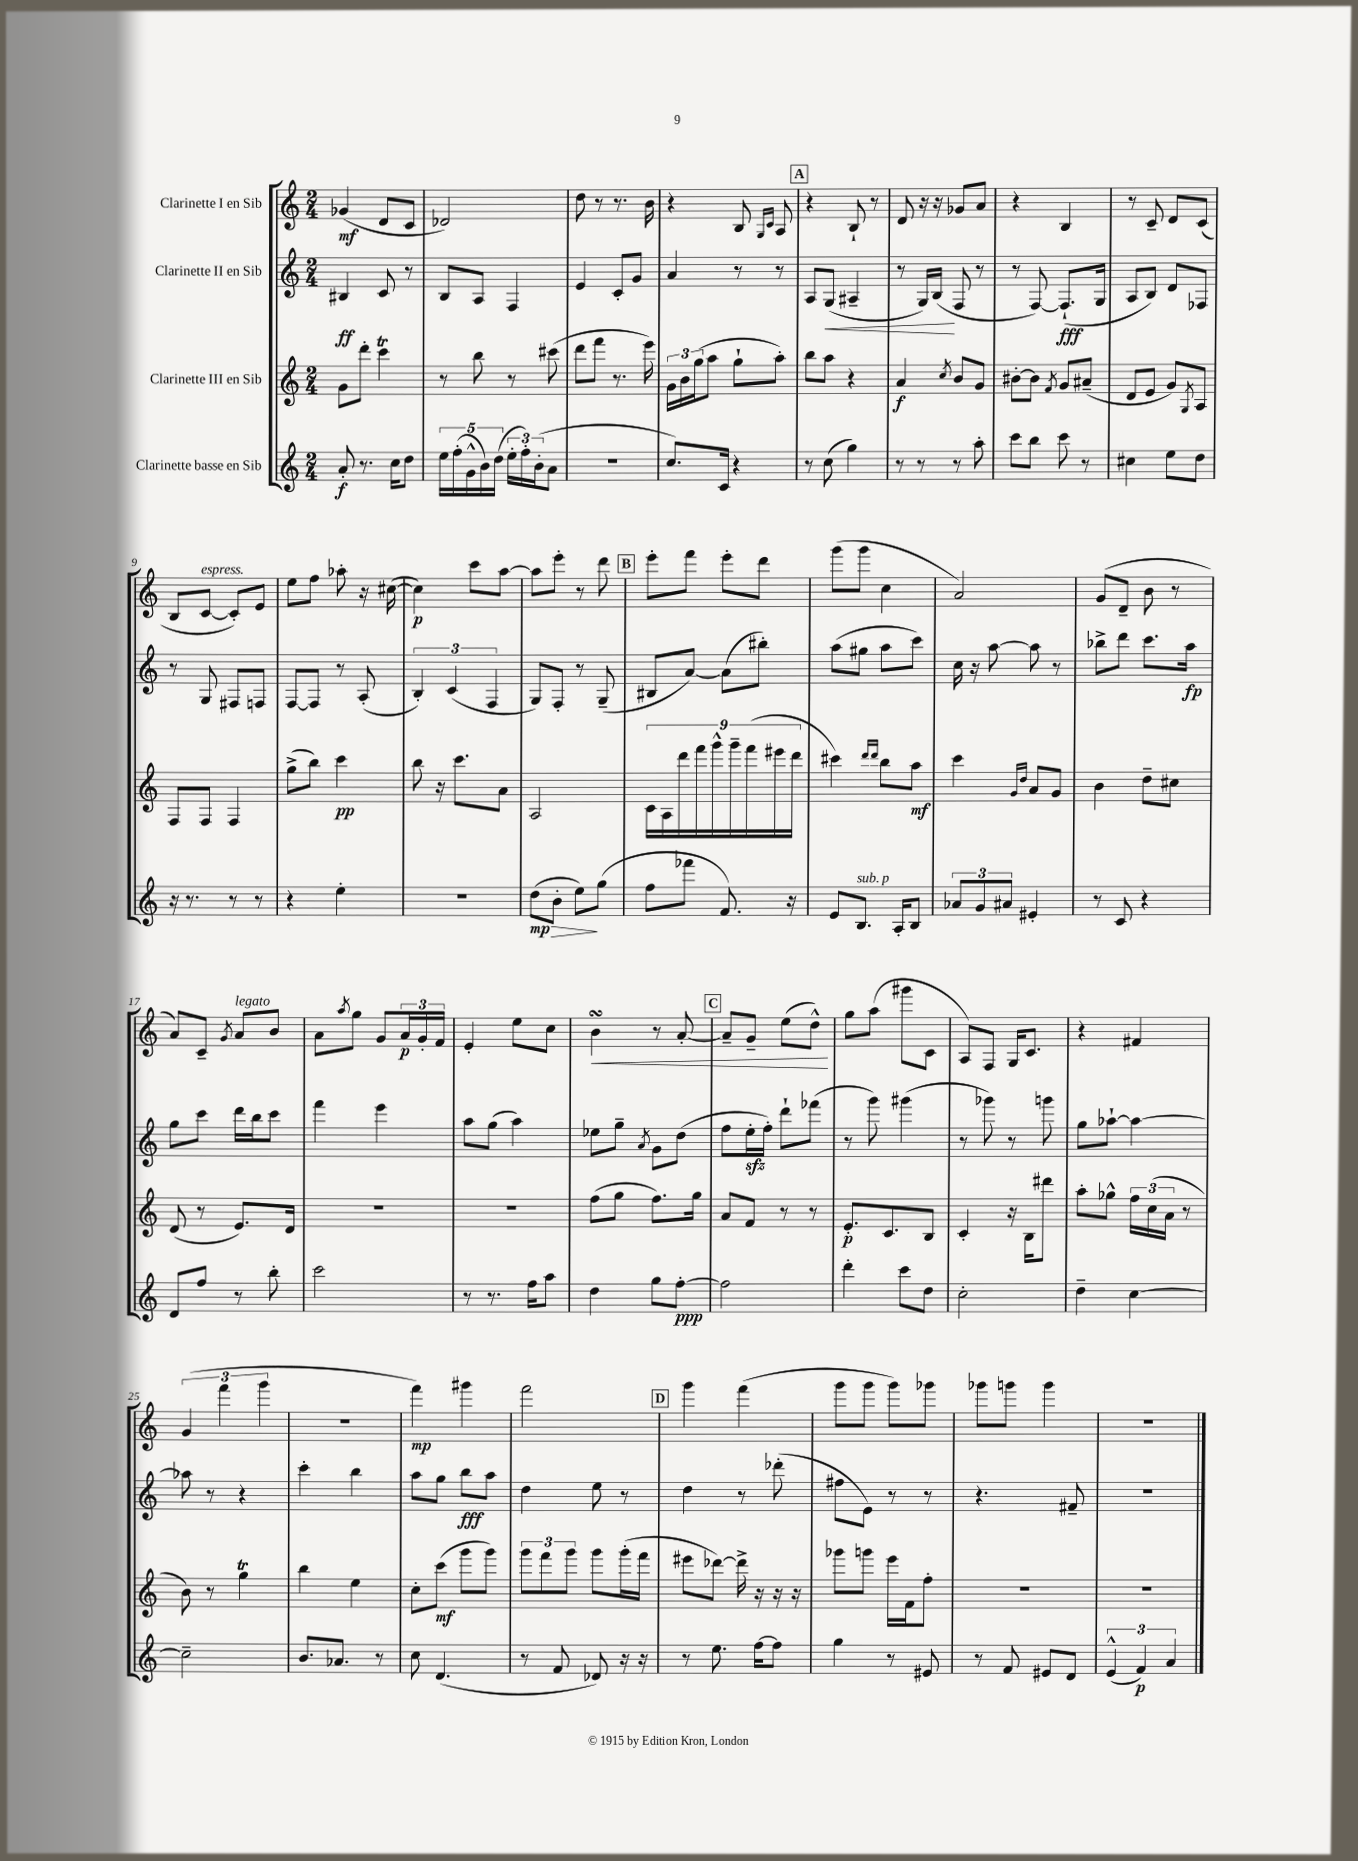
<<
\new StaffGroup <<
\new Staff = "s0" \with { instrumentName = "Clarinette I en Sib" } {
    \clef treble \key c \major \numericTimeSignature \time 2/4
    ges'4\mf( d'8 c'8 |
    des'2) |
    d''8 r8 r8. b'16 |
    r4 b8 \grace { g16 c'16 } a8 |
    \mark \markup { \box "A" } r4 b8-! r8 |
    d'8 r16 r16 ges'8 a'8 |
    r4 b4 |
    r8 c'8-- d'8 c'8( |
    b8 c'8~^\markup { \italic "espress." } c'8-.) e'8 |
    e''8 f''8 aes''8-. r16 cis''16~( |
    cis''4\p) c'''8 a''8~ |
    a''8 e'''8-. r8 d'''8 |
    \mark \markup { \box "B" } e'''8-. f'''8 e'''8-. d'''8 |
    g'''8( g'''8 c''4 |
    a'2) |
    g'8( d'8-- b'8 r8 |
    a'8) c'8-- \acciaccatura { g'8 } a'8^\markup { \italic "legato" } b'8 |
    a'8 \acciaccatura { a''8 } g''8 g'8 \tuplet 3/2 { a'16\p g'16-. f'16 } |
    e'4-. e''8 c''8 |
    b'4\turn\< r8 a'8~-. |
    \mark \markup { \box "C" } a'8-- g'8-- e''8( d''8-^\!) |
    g''8 a''8( gis'''8 c'8 |
    a8) f8 g16 c'8. |
    r4 fis'4 |
    \tuplet 3/2 { g'4( f'''4 g'''4 } |
    R2 |
    f'''4\mp) gis'''4 |
    f'''2 |
    \mark \markup { \box "D" } g'''4 f'''4( |
    g'''8 g'''8 g'''8) ges'''8 |
    ges'''8 g'''8 g'''4 |
    r2 \bar "|." |
}
\new Staff = "s1" \with { instrumentName = "Clarinette II en Sib" } {
    \clef treble \key c \major \numericTimeSignature \time 2/4
    bis4\ff c'8 r8 |
    b8 a8 f4 |
    e'4 c'8-. g'8 |
    a'4 r8 r8 |
    \mark \markup { \box "A" } a8 g8\<( ais4-- |
    r8 g16) b16\!( f8 r8 |
    r8 f8~) f8.-!\fff( g16 |
    a8 b8) d'8 fes8 |
    r8 g8 fis8 f8 |
    f8~ f8 r8 a8-.( |
    \tuplet 3/2 { b4-.) c'4( f4 } |
    g8) f8-. r8 g8--( |
    \mark \markup { \box "B" } bis8 a'8~) a'8( bis''8-.) |
    a''8( gis''8 a''8 c'''8) |
    c''16 r16 a''8~ a''8 r8 |
    bes''8-> d'''8 c'''8. a''16\fp |
    g''8 c'''8 d'''16 b''16 c'''8 |
    f'''4 e'''4 |
    a''8 g''8( a''4) |
    ees''8 g''8-- \acciaccatura { a'8 } g'8 d''8( |
    \mark \markup { \box "C" } f''8 e''16-.\sfz f''16-.) d'''8-! fes'''8( |
    r8 g'''8) gis'''4( |
    r8 ges'''8) r8 g'''8 |
    g''8 aes''8~-! aes''4~ |
    aes''8 r8 r4 |
    c'''4-. b''4 |
    a''8 g''8 b''8\fff a''8 |
    d''4 e''8 r8 |
    \mark \markup { \box "D" } d''4 r8 des'''8-.( |
    fis''8 e'8) r8 r8 |
    r4. fis'8-- |
    R2 \bar "|." |
}
\new Staff = "s2" \with { instrumentName = "Clarinette III en Sib" } {
    \clef treble \key c \major \numericTimeSignature \time 2/4
    g'8 d'''8-. c'''4\trill |
    r8 b''8 r8 cis'''8( |
    d'''8 f'''8 r8. e'''16) |
    \tuplet 3/2 { g'16 b'16 g''16( } a''8 g''8-! a''8-.) |
    \mark \markup { \box "A" } b''8 a''8 r4 |
    a'4\f \acciaccatura { c''8 } b'8 g'8 |
    bis'8~-. bis'8 \acciaccatura { f'8 } g'8 ais'8--( |
    d'8 e'8 g'8) \acciaccatura { g8 } a8 |
    f8 f8 f4 |
    g''8->( b''8) c'''4\pp |
    b''8 r16 c'''8. a'8 |
    a2 |
    \mark \markup { \box "B" } \tuplet 9/8 { c'16 a16 d'''16 f'''16 g'''16-^ g'''16-- f'''16( eis'''16 d'''16 } |
    cis'''4) \grace { d'''16 d'''16 } b''8 a''8\mf |
    c'''4 \grace { g'16 d''16 } a'8 g'8 |
    b'4 d''8-- cis''8 |
    d'8( r8 e'8.) d'16 |
    R2 |
    R2 |
    f''8( g''8 f''8.) g''16 |
    \mark \markup { \box "C" } a'8 f'8 r8 r8 |
    e'8.-.\p c'8. b8 |
    c'4-. r16 b16 dis'''8 |
    a''8-. ges''8-^ \tuplet 3/2 { f''16 c''16( a'16 } r8 |
    b'8) r8 g''4\trill |
    b''4 e''4 |
    c''8-. c'''8\mf( g'''8 g'''8) |
    \tuplet 3/2 { g'''8 f'''8 g'''8 } g'''8 g'''16-.( f'''16 |
    \mark \markup { \box "D" } eis'''8 des'''8~) des'''16-> r16 r16 r16 |
    ges'''8 g'''8 e'''16 f'16 f''8-. |
    R2 |
    R2 \bar "|." |
}
\new Staff = "s3" \with { instrumentName = "Clarinette basse en Sib" } {
    \clef treble \key c \major \numericTimeSignature \time 2/4
    a'8-.\f r8. c''16 d''8 |
    \tuplet 5/4 { e''16 f''16-.( g'16-^ b'16) d''16( } \tuplet 3/2 { e''16-. f''16-.) b'16-.( } a'8 |
    R2 |
    c''8.) c'16 r4 |
    \mark \markup { \box "A" } r8 c''8( g''4) |
    r8 r8 r8 a''8-. |
    c'''8 b''8 c'''8 r8 |
    cis''4 e''8 d''8 |
    r16 r8. r8 r8 |
    r4 e''4-. |
    r2 |
    d''8\mp\>( b'8-. e''8\!) g''8( |
    \mark \markup { \box "B" } f''8 fes'''8 f'8.) r16 |
    e'8 b8.^\markup { \italic "sub. p" } a16-. b8 |
    \tuplet 3/2 { aes'8 g'8 ais'8 } eis'4-. |
    r8 c'8 r4 |
    d'8 f''8 r8 b''8-. |
    c'''2 |
    r8 r8. f''16 a''8 |
    d''4 g''8 f''8~-.\ppp |
    \mark \markup { \box "C" } f''2 |
    d'''4-. c'''8 d''8 |
    c''2-. |
    d''4-- c''4~ |
    c''2-- |
    b'8. aes'8. r8 |
    c''8 d'4.( |
    r8 f'8 des'8) r16 r16 |
    \mark \markup { \box "D" } r8 e''8. f''16~ f''8 |
    g''4 r8 eis'8 |
    r8 f'8 eis'8 d'8 |
    \tuplet 3/2 { e'4-^( f'4\p) a'4 } \bar "|." |
}
>>
>>
